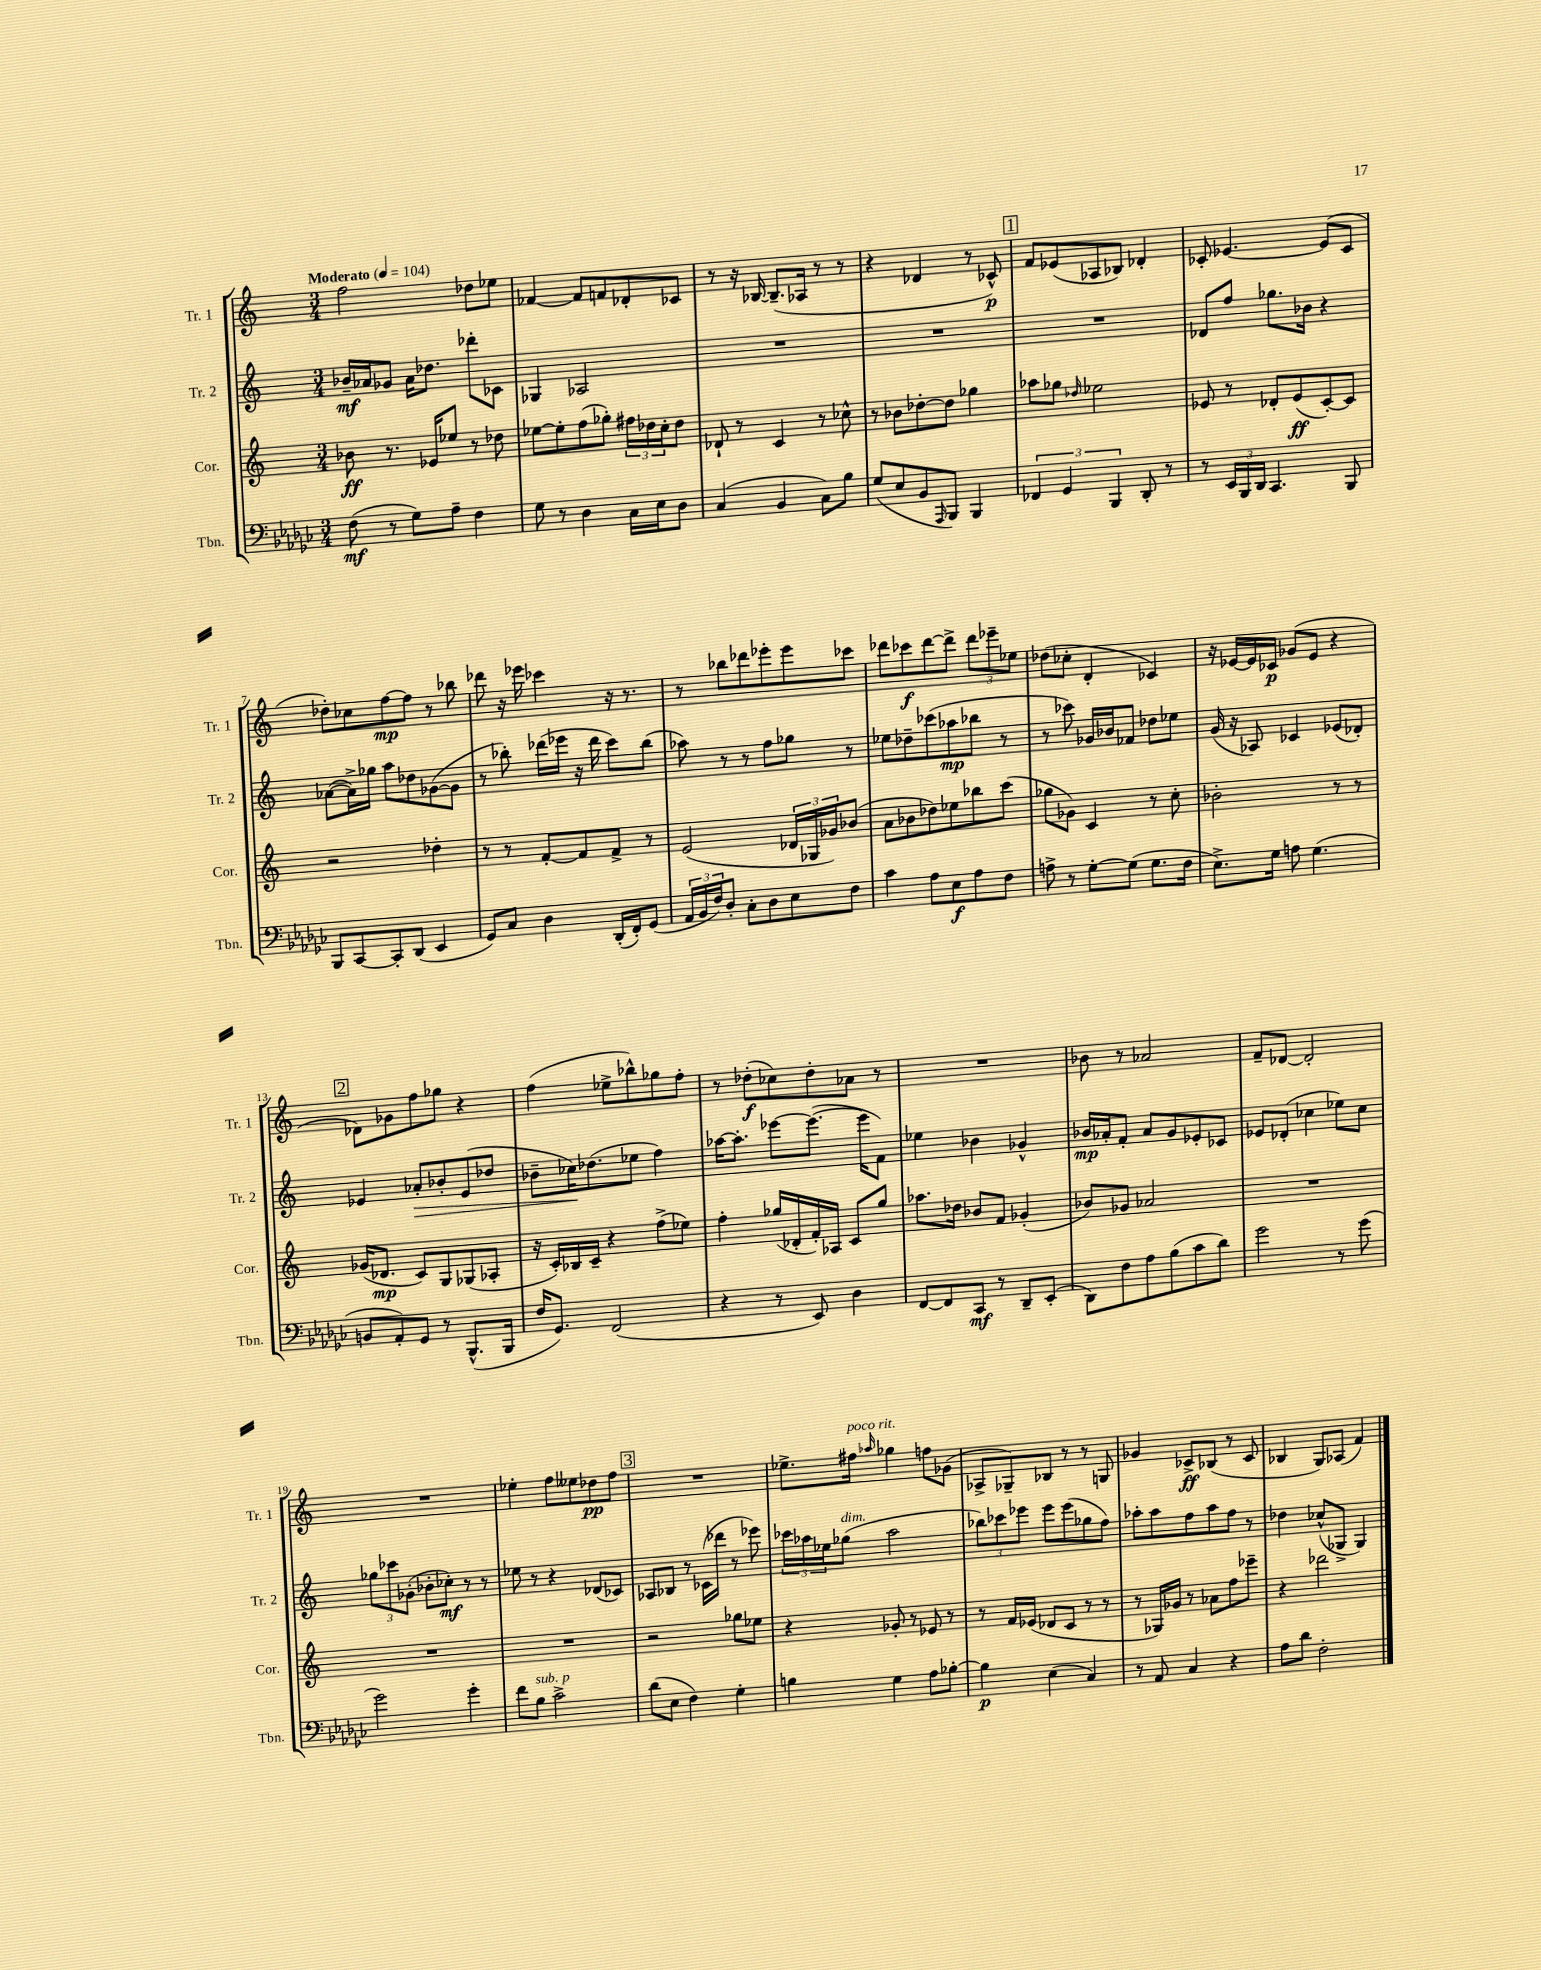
<<
\new StaffGroup <<
\new Staff = "s0" \with { instrumentName = "Tr. 1" shortInstrumentName = "Tr. 1" } {
    \clef treble \key c \major \numericTimeSignature \time 3/4 \tempo "Moderato" 4 = 104
    f''2 des''8 ees''8 |
    fes'4~ fes'8 f'8 des'8-. ces'8 |
    r8 r16 bes16~ bes8.--( aes16 r8 r8 |
    r4 des'4 r8 ces'8-^\p) |
    \mark \markup { \box "1" } f'8 ees'8( aes8 bes8) des'4-. |
    ces'8-. ees'4.~ ees'8( ces'8 |
    des''8-.) ces''8 f''8~\mp f''8 r8 bes''8 |
    des'''8 r16 ees'''16 ces'''4 r16 r8. |
    r8 bes''8 des'''8 ees'''8-. ees'''8 ces'''8 |
    des'''8 ces'''8\f des'''8~ des'''8-> \tuplet 3/2 { des'''8 ees'''8-- ees''8 } |
    des''8( ces''8-. d'4-. ces'4) |
    r16 ees'16~ ees'16 ces'16\p ges'8( ees'8 r4 |
    \mark \markup { \box "2" } des'8) ges'8 f''8 ges''8 r4 |
    f''4( ees''8-> bes''8-^) ges''8 f''8-. |
    r8 des''8-.\f( ces''8) des''8-. aes'8 r8 |
    R2. |
    bes'8 r8 aes'2 |
    f'8-- des'8~ des'2-. |
    R2. |
    ees''4-. f''8 eeses''8 des''8\pp f''8 |
    \mark \markup { \box "3" } R2. |
    ees''8.-> fis''16^\markup { \italic "poco rit." } \grace { aes''16 } ges''4 f''8 ges'8( |
    aes8-> ges8--) bes8 r8 r8 g8 |
    ges'4 ces'8->\ff bes8( r8 ces'8 |
    bes4 g8) aes8( f'4) \bar "|." |
}
\new Staff = "s1" \with { instrumentName = "Tr. 2" shortInstrumentName = "Tr. 2" } {
    \clef treble \key c \major \numericTimeSignature \time 3/4
    bes'16--\mf aes'16 ges'8 aes'16 des''8. des'''8-. ces'8 |
    ges4 aes2 |
    R2. |
    R2. |
    \mark \markup { \box "1" } R2. |
    des'8 f''8 ges''8. bes'16 r4 |
    aes'8~( aes'16->) ges''16 a''8 des''8 ges'8~( ges'8 |
    r8 bes''8-.) des'''16( ees'''16 r16 des'''16 c'''8) bes''8( |
    aes''8) r8 r8 f''8 ges''8 r8 |
    ees''8 des''8-- ces'''8( aes''8\mp bes''8 r8 |
    r8 ces'''8) ges'16 bes'16 fes'8 des''8 ees''8 |
    g'16( r16 aes8) ces'4 ees'8( des'8-.) |
    \mark \markup { \box "2" } ees'4 aes'8-.\> bes'8-. ees'8( des''8 |
    bes'8-- ces''16\!) des''8.( ees''8 f''4) |
    aes''16~ aes''8.-. ees'''8~ ees'''8.~( ees'''16 f'8) |
    ees''4 bes'4 ges'4-^ |
    bes'16\mp aes'16-. f'8-. aes'8 g'8 ees'8-. ces'8 |
    ees'8 des'8-.( ces''4 ees''8) ces''8 |
    \tuplet 3/2 { ges''8 ces'''8 ges'8-.( } bes'8-. ces''8-.\mf) r8 r8 |
    ees''8 r8 r4 des'8( ces'8) |
    \mark \markup { \box "3" } aes8 bes8 r8 ces'16( des'''16 r8 ees'''8) |
    \tuplet 3/2 { ces'''16 aes''16 ees''16 } ges''8^\markup { \italic "dim." }( aes''2 |
    \tuplet 3/2 { bes''8) ces'''8 ees'''8 } ees'''8 ees'''8( ges''8 f''8) |
    aes''8-. aes''8 f''8 aes''8 f''8 r8 |
    des''4 ces''8-^( ges8-> ges4) \bar "|." |
}
\new Staff = "s2" \with { instrumentName = "Cor." shortInstrumentName = "Cor." } {
    \clef treble \key c \major \numericTimeSignature \time 3/4
    bes'8\ff r8. ees'16 ees''8 r8 des''8 |
    ees''8~ ees''8-. f''8( ges''8-.) \tuplet 3/2 { fis''16 des''16 c''16-. } des''8 |
    des'8-! r8 c'4 r8 ces''8-^ |
    r8 bes'8 des''8~-. des''8 ges''4 |
    \mark \markup { \box "1" } aes''8 ges''8 \grace { des''16 } ees''2 |
    ees'8 r8 des'8-. ees'8\ff( c'8~-.) c'8 |
    r2 des''4-. |
    r8 r8 f'8~-. f'8 f'8-> r8 |
    e'2( \tuplet 3/2 { des'16 ges16 ges'16) } bes'8( |
    a'8 bes'8 des''8) ees''8 bes''8 c'''8( |
    ges''8 ges'8) c'4 r8 c''8-. |
    bes'2-. r8 r8 |
    \mark \markup { \box "2" } ges'16( des'8.\mp c'8) g8 ges8( aes8-. |
    r16 c'16-.) bes16 c'16-- r4 f''8->( ees''8) |
    f''4-. ges''16( des'16-. f'16-.) aes16 c'8 ges''8 |
    aes''8. des''16 bes'8 f'8 ges'4-.( |
    bes'8) ges'8 aes'2 |
    R2. |
    R2. |
    R2. |
    \mark \markup { \box "3" } r2 ges''8 ees''8 |
    r4 ges'8-. r8 ees'8 r8 |
    r8 f'16 ees'16( des'8 c'8 r8 r8 |
    r8 ges16) ges'16 r8 aes'8 f''8 ees'''8-- |
    r4 des'''2 \bar "|." |
}
\new Staff = "s3" \with { instrumentName = "Tbn." shortInstrumentName = "Tbn." } {
    \clef bass \key ges \major \numericTimeSignature \time 3/4
    f8\mf( r8 ges8) aes8-- f4 |
    ges8 r8 des4 ces16 ees16 des8 |
    ces4( bes,4 ces8) bes8 |
    ges8( ees8 bes,8 \grace { aes,,16 } bes,,8) bes,,4 |
    \mark \markup { \box "1" } \tuplet 3/2 { fes,4 ges,4 bes,,4 } des,8-. r8 |
    r8 \tuplet 3/2 { ees,16 bes,,16 des,16 } ces,4. bes,,8 |
    bes,,8 ces,8~ ces,8-. des,8( ees,4 |
    ges,8) ces8 des4 des,16-.( f,16-.) ges,8( |
    \tuplet 3/2 { aes,16 bes,16 f16) } des8-. ces8-. des8 ees8 f8 |
    ces'4 aes8 ees8\f aes8 f8 |
    a8-> r8 ges8~-. ges8( ges8. f16 |
    ees8.->) ges16 a8 ges4.( |
    \mark \markup { \box "2" } b,8 aes,8-.) ges,8 r8 bes,,8.-^( bes,,16 |
    f16 ges,8.) f,2( |
    r4 r8 ees,8) des4 |
    f,8~ f,8 ces,8\mf r8 des,8-- ees,8-.( |
    des,8) f8 aes8 bes8( ces'8 des'8) |
    ges'2 r8 ges'8( |
    ges'2) ges'4-. |
    f'8 bes8^\markup { \italic "sub. p" } ces'2-> |
    \mark \markup { \box "3" } des'8( ees8 f4) ges4-. |
    b4 ges4 aes8 bes8~-. |
    bes4\p ees4( ces4) |
    r8 aes,8 ces4 r4 |
    aes8 des'8 f2-. \bar "|." |
}
>>
>>
